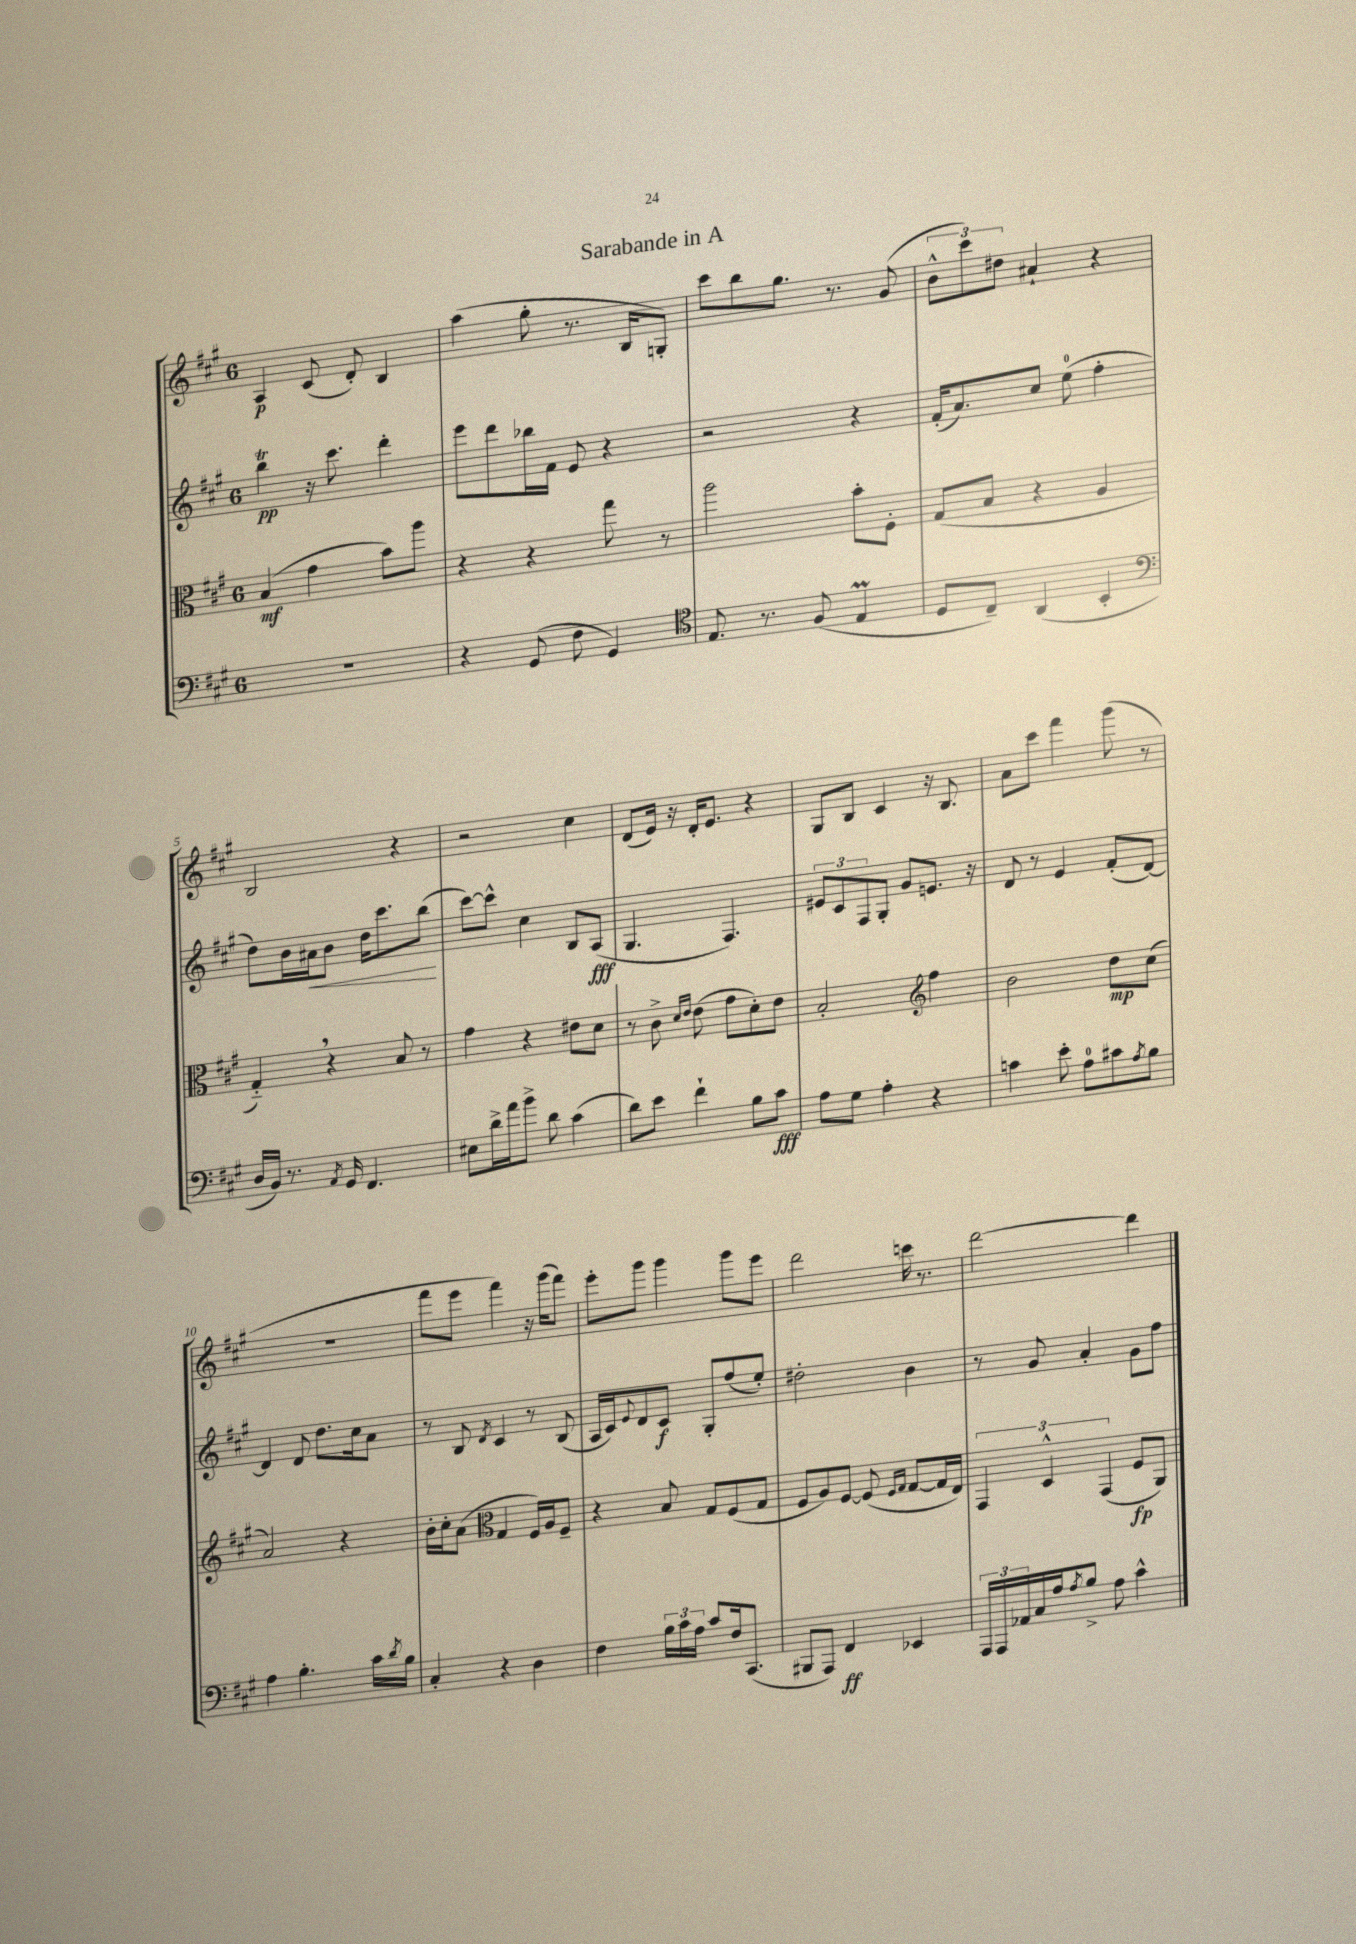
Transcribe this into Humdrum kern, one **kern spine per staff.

**kern	**kern	**kern	**kern
*staff4	*staff3	*staff2	*staff1
*clefF4	*clefC3	*clefG2	*clefG2
*k[f#c#g#]	*k[f#c#g#]	*k[f#c#g#]	*k[f#c#g#]
*M6/8	*M6/8	*M6/8	*M6/8
2.r	(4B	4bb	4A
.	4g#	16r	(8c#
.	.	8.ccc#	.
.	.	.	8d')
.	8b)	4ddd'	4B
.	8aa	.	.
=	=	=	=
4r	4r	8eee	(4aa
.	.	8ddd	.
(8GG#	4r	16bb-	8gg#'
.	.	16f#	.
8F#	.	8e	8.r
4GG#)	8gg#	4r	.
.	.	.	16B
.	8r	.	8G')
=	=	=	=
*clefC4	*	*	*
8.E	2aa	2r	8ccc#
.	.	.	8bb
8.r	.	.	.
.	.	.	8.gg#
(8F#	.	.	.
.	.	.	8.r
4E	8b'	4r	.
.	8F#'	.	(8g#
=	=	=	=
8D	(8G#	(16f#'	12b^^
.	.	8.a)	.
.	.	.	12ccc#)
8C#~)	8B	.	.
.	.	.	12dd#
(4AA	4r	8cc#	4a#`
.	.	(8ee	.
4BB'	4A	4ff#'	4r
=	=	=	=
*clefF4	*	*	*
16D	4G#'~)	8dd)	2B
16BB)	.	.	.
8.r	.	16b	.
.	.	16a#	.
.	4r	8b	.
8qAA	.	.	.
16GG#	.	.	.
4.FF#	.	16dd	.
.	.	8.ccc#	.
.	8B	.	4r
.	8r	(8bb	.
=	=	=	=
8E#	4g#	[8ccc#)	2r
16d^	.	8ccc#^^]	.
16a	.	.	.
8b^	4r	4cc#	.
8d	.	.	.
(4c#	8e#	8B	4cc#
.	8d	(8A	.
=	=	=	=
8d)	8r	4.G#	(8d
8e	8c#^	.	16e)
.	.	.	16r
.	16qqd	.	.
.	16qqe	.	.
4f#`	(8e	.	16d'
.	.	.	8.e
.	8g#	4.F#)	.
8B	8d')	.	4r
8c#	8e	.	.
=	=	=	=
8A	2B'	12e#	8G#
.	.	12c#	.
8G#	.	.	8B
.	.	12F#	.
4A'	.	8G#'	4c#
.	.	8g#	.
*	*clefG2	*	*
4r	4ff#	8.e	16r
.	.	.	8.B
.	.	16r	.
=	=	=	=
4c	2b	8d	8a
.	.	8r	8ccc#
8e'	.	4e	4fff#
8A	.	.	.
8c#	8dd	(8f#'	(8ggg#
8qA	.	.	.
8B	(8cc#	[8d)	8r
=	=	=	=
4A	2a)	4d]	2.r
4.B'	.	8d	.
.	.	8.dd	.
.	4r	.	.
.	.	16cc#	.
16c#	.	8a	.
8qd	.	.	.
16B	.	.	.
=	=	=	=
4C#'	16b'	8r	8fff#
.	16cc#'	.	.
.	(8a	8B	8eee
*	*clefC3	*	*
.	.	8qd	.
4r	4G#	4c#	4fff#)
4D	16F#)	8r	16r
.	16A	.	(16ggg#
.	8F#~	(8B	8fff#)
=	=	=	=
4F#	4r	16A	8eee'
.	.	16c#)	.
.	.	8qqe	.
.	.	8d	8ggg#
24B	8B	8c#	4ggg#
24c#	.	.	.
24A	.	.	.
8c#	8G#	8G#'	.
16F#	(8F#	(8ff#	8ggg#
(8.CC#	.	.	.
.	8G#	8ee')	8eee
=	=	=	=
8BBB#	8F#	2dd#'	2ddd
8AAA)	8A)	.	.
4FF#	[8F#	.	.
.	(8F#]	.	.
.	16qqF#	.	.
.	16qqG#	.	.
4EE-	[8G#	4b	16ccc
.	.	.	8.r
.	16G#]	.	.
.	16E)	.	.
=	=	=	=
24AAA	6GG#	8r	[2ddd
24AAA	.	.	.
24AA-	.	.	.
16C#	.	8g#	.
.	6D^^	.	.
16A	.	.	.
8qA	.	.	.
8B^	.	4a'	.
.	(6GG#	.	.
8A	.	.	.
4c#^^	8F#	8g#	4ddd]
.	8AA)	8ff#	.
==	==	==	==
*-	*-	*-	*-
